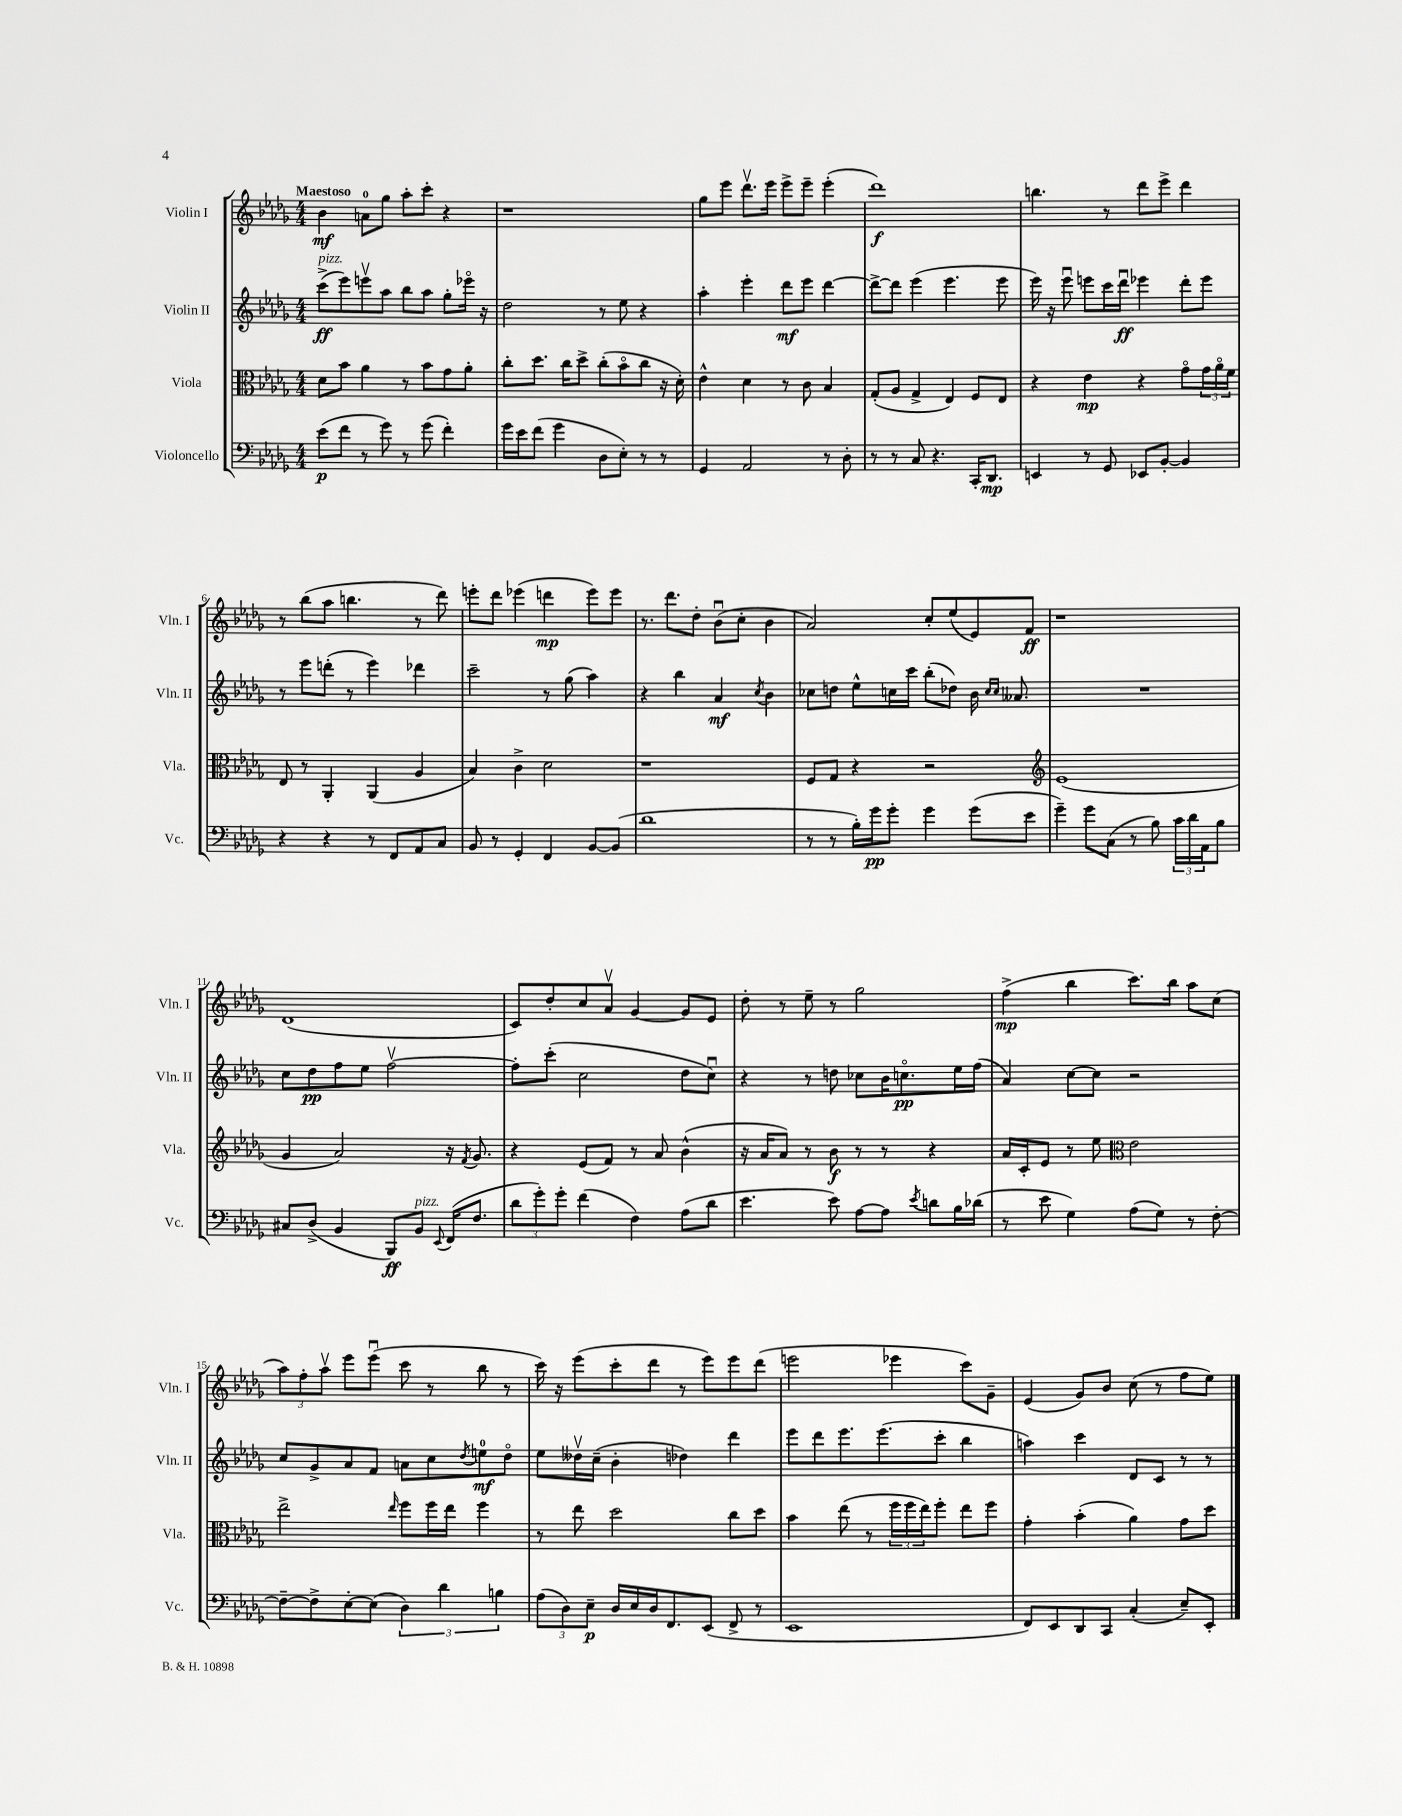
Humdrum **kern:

**kern	**kern	**kern	**kern
*staff4	*staff3	*staff2	*staff1
*clefF4	*clefC3	*clefG2	*clefG2
*k[b-e-a-d-g-]	*k[b-e-a-d-g-]	*k[b-e-a-d-g-]	*k[b-e-a-d-g-]
*M4/4	*M4/4	*M4/4	*M4/4
(8e-\L	8d-\L	(8ccc^\L	4b-\
8f\J	8b-\J	8eee-\)	.
8r	4a-\	8eeev\	8a\L
8g-\)	.	8aa-\J	8gg-\J
8r	8r	8bb-\L	8aa-'\L
(8g-\	8b-\L	8aa-\J	8ccc'\J
4f'\)	8g-\	8gg-'\L	4r
.	8a-'\J	16eee-o\Jk	.
.	.	16r	.
=	=	=	=
16g-\LL	8cc'\L	2dd-\	1r
16e-\J	.	.	.
(8f\J	8.dd-\J	.	.
4g-\	.	.	.
.	16cc\LK	.	.
.	8dd-^\J	.	.
8D-\L	(8cc'\L	8r	.
8E-'\J)	8b-o\	8ee-\	.
8r	8cc\J	4r	.
8r	16r	.	.
.	16d-'\)	.	.
=	=	=	=
4GG-/	4e-^^\	4aa-'\	8gg-\L
.	.	.	8eee-\J
2AA-/	4d-\	4eee-'\	8.ddd-v\L
.	.	.	16eee-\Jk
.	8r	8ddd-\L	8eee-^\L
.	8c\	8eee-\J	8eee-~\J
8r	4B-/	[4ddd-\	(4eee-'\
8D-'\	.	.	.
=	=	=	=
8r	(8G-'/L	8ddd-^\_L	1ddd-)
8r	8A-/J	8ddd-\]J	.
8C/	4G-^/	(4eee-\	.
4.r	.	.	.
.	4E-/)	4.eee-\	.
16CC'/LK	8F/L	.	.
8.DD-/J	.	.	.
.	8E-/J	8eee-\	.
=	=	=	=
4EE/	4r	16eee-\)	4.bb\
.	.	16r	.
.	.	8eee-u\	.
8r	4e-\	8eee\L	.
8GG-/	.	16ccc\L	8r
.	.	16ddd-u\JJ	.
8EE-/L	4r	4eee-\	8ddd-\L
[8BB-'/J	.	.	8eee-^\J
4BB-/]	8g-o\L	8ddd-'\L	4ddd-\
.	24g-\L	8eee-\J	.
.	24a-o\	.	.
.	24f\JJ	.	.
=	=	=	=
4r	8E-/	8r	8r
.	8r	8eee-\L	(8bb-\L
4r	4AA-'/	(8ddd'\J	8aa-\J
.	.	8r	4.bb\
8r	(4AA-/	4eee-\)	.
8FF/L	.	.	.
8AA-/	4A-/	4ddd-\	8r
8C/J	.	.	8ddd-\)
=	=	=	=
8BB-/	4B-/)	2ccc~\	8eee'\L
8r	.	.	8ddd-\J
4GG-'/	4c^\	.	(4eee-\
4FF/	2d-\	8r	4ddd\
.	.	(8gg-\	.
[8BB-/L	.	4aa-\)	8eee-\L)
(8BB-/]J	.	.	8eee-\J
=	=	=	=
1d-	1r	4r	8.r
.	.	.	8.ddd-\L
.	.	4bb-\	.
.	.	.	8dd-'\J
.	.	4a-/	(8b-u\L
.	.	.	8cc'\J
.	.	8qcc/	.
.	.	4b-\	4b-\
=	=	=	=
8r	8F/L	8cc-\L	2a-/)
8r	8G-/J	8dd\J	.
16B-'\LL)	4r	8ee-^^\L	.
16g-\J	.	.	.
8g-'\J	.	16cc\L	.
.	.	16ccc\JJ	.
4g-\	2r	(8bb-'\L	8cc'/L
.	.	8dd-\J)	(8ee-/
(8g-\L	.	16b-\	8e-/)
.	.	16qqcc/LL	.
.	.	16qqcc/JJ	.
.	.	8.a--/	.
8e-\J	.	.	8f/J
=	=	=	=
*	*clefG2	*	*
4g-~\)	(1e-	1r	1r
8g-\L	.	.	.
(8C\J	.	.	.
8r	.	.	.
8B-\)	.	.	.
24c\LL	.	.	.
24d-\	.	.	.
24AA-\J	.	.	.
8B-\J	.	.	.
=	=	=	=
8C#/L	4g-/	8cc\L	(1d-
(8D-^/J	.	8dd-\	.
4BB-/	2a-/)	8ff\	.
.	.	8ee-\J	.
8BBB-/L)	.	[2ffv\	.
8BB-/J	.	.	.
8qqEE-/	.	.	.
(16FF/LK	16r	.	.
.	8qf/	.	.
8.F/J	8.g-/	.	.
=	=	=	=
12d-\L	4r	8ff'\]L	8c/L)
12g-'\)	.	.	.
.	.	(8ccc'\J	8dd-'/
12g-'\J	.	.	.
(4f\	(8e-/L	2cc\	8cc/
.	8f/J)	.	8a-v/J
4F\)	8r	.	[4g-/
.	8a-/	.	.
(8A-\L	(4b-^^\	8dd-\L	8g-/]L
8d-\J	.	8ccu\J)	8e-/J
=	=	=	=
4.e-\	16r	4r	8dd-'\
.	16a-/LK	.	.
.	8a-/J)	.	8r
.	8r	8r	8ee-~\
8e-\)	8b-\	8dd\	8r
[8A-\L	8r	8cc-\L	2gg-\
8A-\]J	8r	16b-\K	.
.	.	8.cco\	.
8qe-/	.	.	.
8d\L	4r	.	.
16B-\L	.	16ee-\L	.
(16d-\JJ	.	(16ff\JJ	.
=	=	=	=
8r	16a-/LL	4a-/)	(4ff^\
.	16c'/J	.	.
8e-\	8e-/J	.	.
4G-\)	8r	[8cc\L	4bb-\
.	8ee-\	8cc\]J	.
*	*clefC3	*	*
(8A-\L	2e-\	2r	8.ccc\L)
8G-\J)	.	.	.
.	.	.	16bb-\Jk
8r	.	.	8aa-\L
[8F'\	.	.	(8cc\J
=	=	=	=
8F~\_L	2ee-^\	8cc/L	12aa-\L)
.	.	.	12ff'\
8F^\]	.	8g-^/	.
.	.	.	12aa-v\J
[8E-'\	.	8a-/	8eee-\L
(8E-\]J	.	8f/J	(8eee-u\J
.	16qqee-/	.	.
6D-\)	8ff\L	8a\L	8ccc\
.	16ff\L	8cc\	8r
6d-\	.	.	.
.	16ee-\JJ	.	.
.	.	8qdd-/	.
.	4ff\	8ee\	8bb-\
6B\	.	.	.
.	.	8dd-o\J	8r
=	=	=	=
(12A-\L	8r	8ee-\L	16ccc\)
.	.	.	16r
12D-\)	.	.	.
.	8ee-\	16dd--v\L	(8eee-\L
12E-~\J	.	.	.
.	.	(16cc~\JJ	.
16D-/LL	2dd-\	4b-'\	8ccc'\
16E-/	.	.	.
16D-/J	.	.	8ddd-\J
8.FF/	.	.	.
.	.	4dd-\)	8r
(8EE-/J	.	.	8eee-\L)
8FF^/	8cc\L	4ddd-\	8eee-\
8r	8dd-\J	.	(8ddd-\J
=	=	=	=
1EE-	4b-\	8eee-\L	2eee\
.	.	8ddd-\	.
.	(8ee-\	8.eee-\	.
.	8r	.	.
.	.	(8.eee-\	.
.	24ff\LL	.	4eee-\
.	24ff\	.	.
.	24ee-\J)	.	.
.	8ff'\J	8ccc'\J	.
.	8ee-\L	4bb-\	8ccc\L)
.	8ff\J	.	8g-~\J
=	=	=	=
8FF/L)	4g-'\	4aa\)	(4e-/
8EE-/	.	.	.
8DD-/	(4b-'\	4ccc\	8g-/L)
8CC/J	.	.	8b-/J
(4C'/	4a-\)	8d-/L	(8cc\
.	.	8c/J	8r
8E-~/L)	8g-\L	8r	8ff\L
8EE-'/J	8dd-\J	8r	8ee-\J)
==	==	==	==
*-	*-	*-	*-
